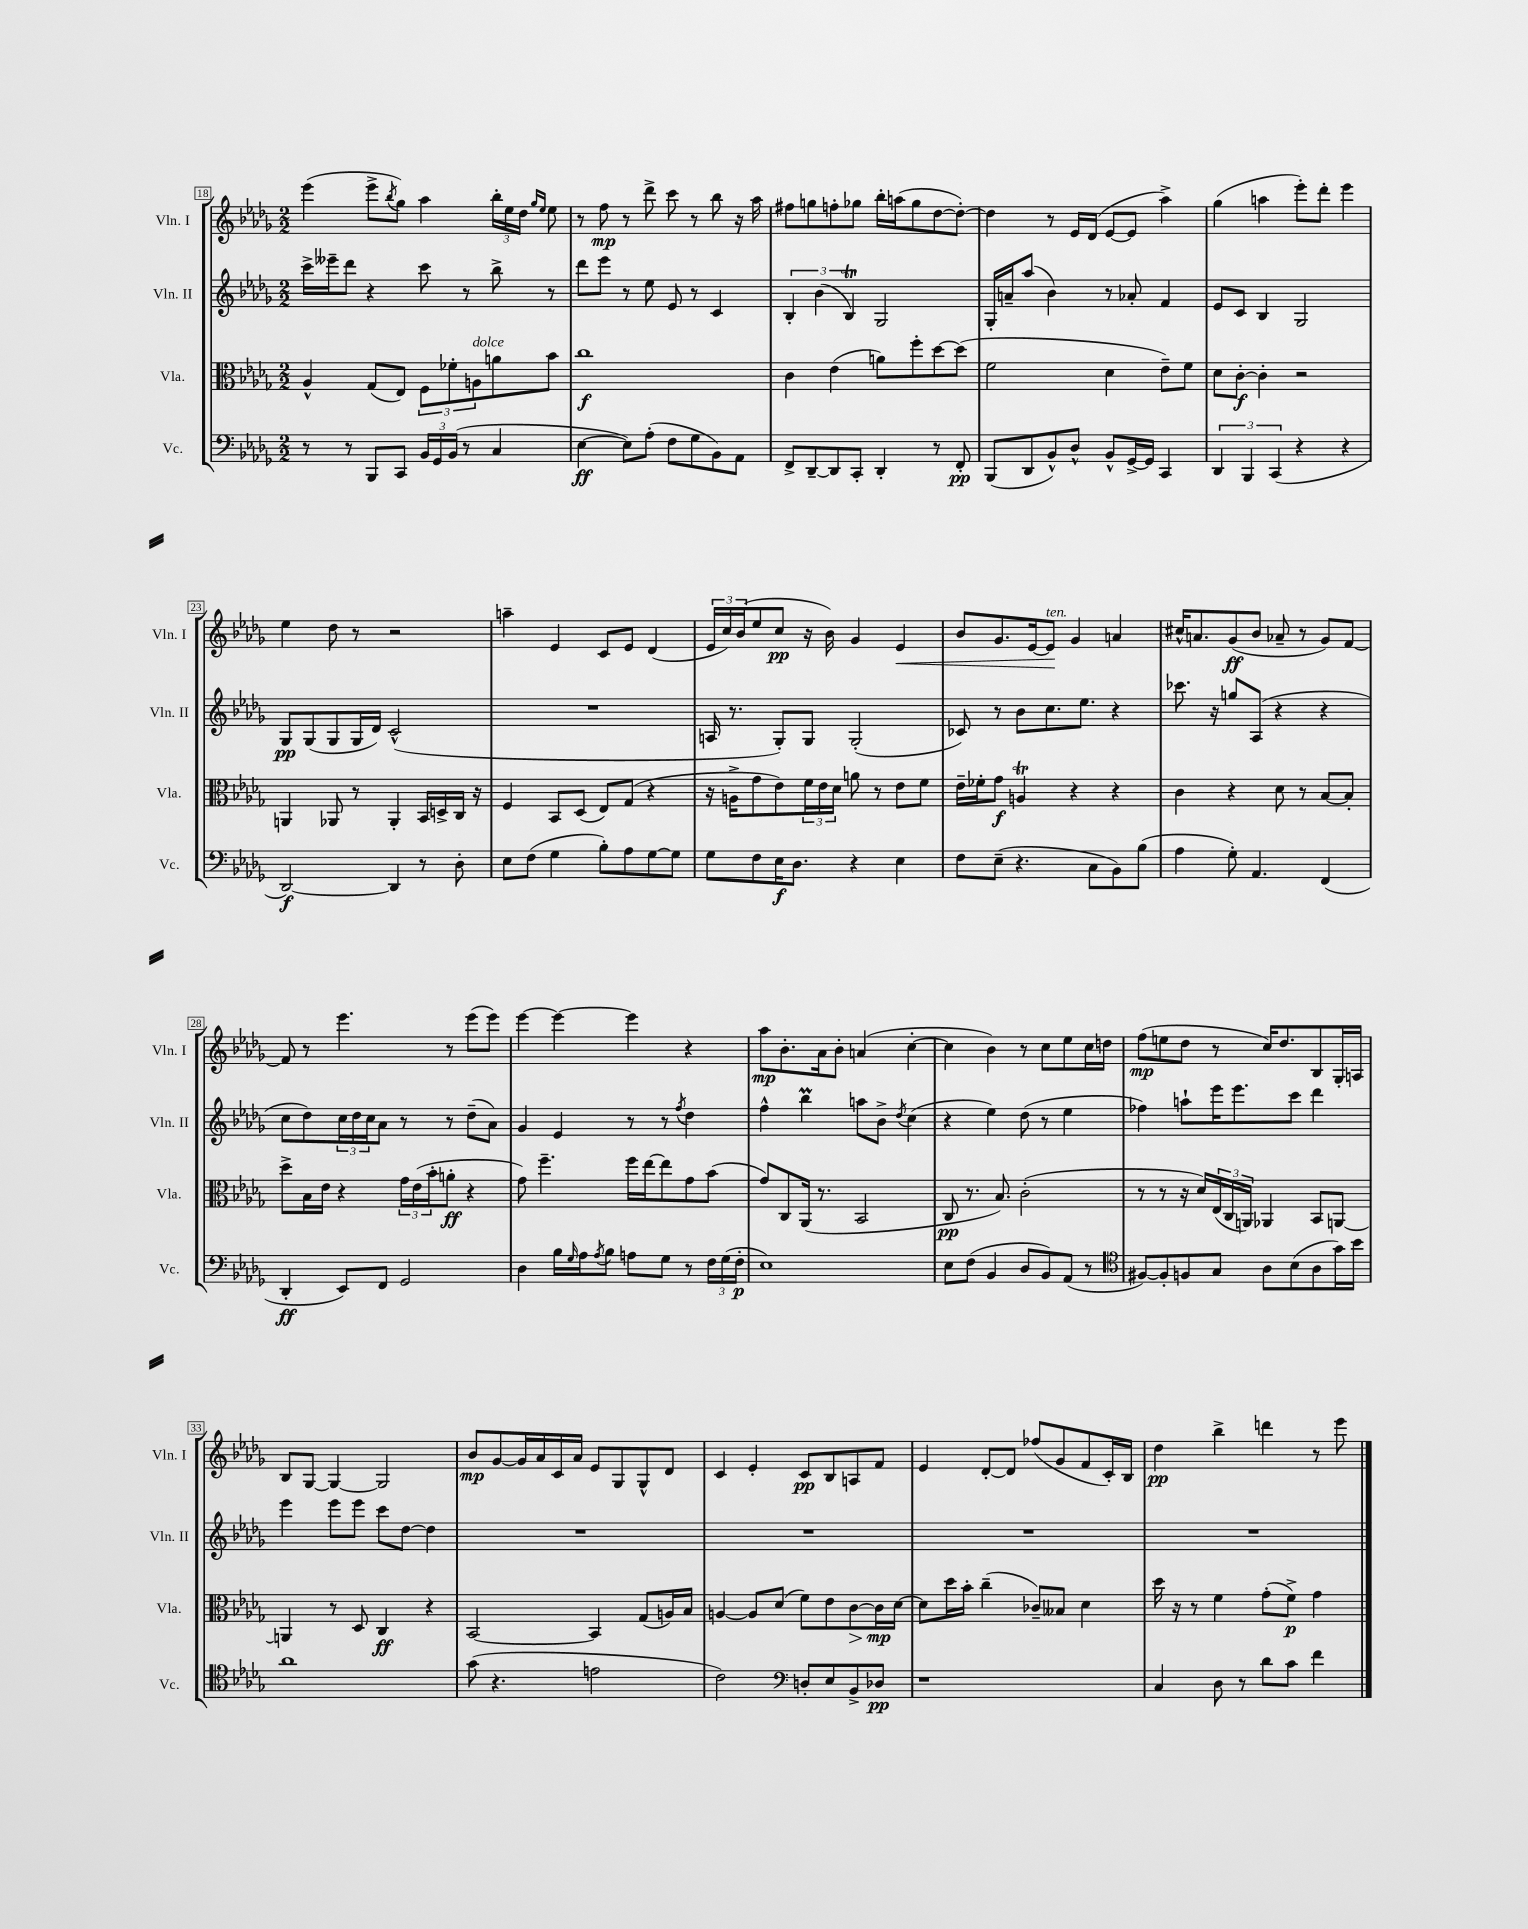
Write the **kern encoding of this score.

**kern	**dynam	**kern	**dynam	**kern	**dynam	**kern	**dynam
*part4	*part4	*part3	*part3	*part2	*part2	*part1	*part1
*staff4	*staff4	*staff3	*staff3	*staff2	*staff2	*staff1	*staff1
*I"Vc.	*	*I"Vla.	*	*I"Vln. II	*	*I"Vln. I	*
*I'Vc.	*	*I'Vla.	*	*I'Vln. II	*	*I'Vln. I	*
*clefF4	*	*clefC3	*	*clefG2	*	*clefG2	*
*k[b-e-a-d-g-]	*	*k[b-e-a-d-g-]	*	*k[b-e-a-d-g-]	*	*k[b-e-a-d-g-]	*
*M2/2	*	*M2/2	*	*M2/2	*	*M2/2	*
=18	=18	=18	=18	=18	=18	=18	=18
8r	.	4A-^^/	.	16ccc^\LL	.	(4eee-\	.
.	.	.	.	16eee--X~\J	.	.	.
8r	.	.	.	8ddd-\J	.	.	.
8BBB-/L	.	(8G-/L	.	4r	.	8eee-^\L	.
.	.	.	.	.	.	8qbb-/	.
8CC/J	.	8E-/J)	.	.	.	8gg-\J)	.
24BB-/LL	.	12F\L	.	8ccc\	.	4aa-\	.
24GG-/	.	.	.	.	.	.	.
(24BB-/JJ	.	12f-X'\	.	.	.	.	.
8r	.	.	.	8r	.	.	.
!	!	!LO:TX:a:i:t=dolce	!	!	!	!	!
.	.	12An\	.	.	.	.	.
4C/	.	8an\	.	8bb-^\	.	24bb-'\LL	.
.	.	.	.	.	.	24ee-\	.
.	.	.	.	.	.	24dd-\JJ	.
.	.	.	.	.	.	16qqgg-/LL	.
.	.	.	.	.	.	16qqee-/JJ	.
.	.	8b-\J	.	8r	.	8ee-\	.
=19	=19	=19	=19	=19	=19	=19	=19
[4E-\	ff	1cc	f	8ddd-\L	.	8r	.
.	.	.	.	8eee-\J	.	8ff\	mp
8E-\L])	.	.	.	8r	.	8r	.
(8A-'\J	.	.	.	8ee-\	.	8ddd-^\	.
8F\L	.	.	.	8e-/	.	8ccc\	.
8G-\	.	.	.	8r	.	8r	.
8BB-\)	.	.	.	4c/	.	8bb-\	.
8AA-\J	.	.	.	.	.	16r	.
.	.	.	.	.	.	16aa-\	.
=20	=20	=20	=20	=20	=20	=20	=20
8FF^/L	.	4c\	.	6B-'/	.	8ff#X\L	.
[8DD-~/	.	.	.	.	.	8ggn\	.
.	.	.	.	(6b-\	.	.	.
8DD-/]	.	(4e-\	.	.	.	8ffn'\	.
.	.	.	.	6B-T/)	.	.	.
8CC'/J	.	.	.	.	.	8gg-X\J	.
4DD-'/	.	8an\L)	.	2G-/	.	16bb-'\LL	.
.	.	.	.	.	.	(16aan\J	.
.	.	8ff'\	.	.	.	8gg-\	.
8r	.	[8dd-\	.	.	.	[8dd-\	.
8FF'/	pp	(8dd-\J]	.	.	.	8dd-'\J_)	.
=21	=21	=21	=21	=21	=21	=21	=21
(8BBB-/L	.	2f\	.	16G-'/LL	.	4dd-\]	.
.	.	.	.	16an~/J	.	.	.
8DD-/	.	.	.	(8aa-/J	.	.	.
8BB-^^/)	.	.	.	4b-\)	.	8r	.
8D-^^/J	.	.	.	.	.	16e-/LL	.
.	.	.	.	.	.	(16d-/JJ	.
8BB-^^/L	.	4d-\	.	8r	.	[8e-/L	.
[16GG-^/L	.	.	.	8a-X'/	.	8e-/J]	.
16GG-/JJ]	.	.	.	.	.	.	.
4CC/	.	8e-~\L)	.	4f/	.	4aa-^\)	.
.	.	8f\J	.	.	.	.	.
=22	=22	=22	=22	=22	=22	=22	=22
6DD-/	.	8d-\L	.	8e-/L	.	(4gg-\	.
.	.	[8c'\J	f	8c/J	.	.	.
6BBB-/	.	.	.	.	.	.	.
.	.	4c'\]	.	4B-/	.	4aan\	.
(6CC/	.	.	.	.	.	.	.
4r	.	2r	.	2G-/	.	8eee-'\L)	.
.	.	.	.	.	.	8ddd-'\J	.
4r	.	.	.	.	.	4eee-\	.
!!LO:LB:g=z
=23	=23	=23	=23	=23	=23	=23	=23
[2DD-/)	f	4AAn/	.	8G-/L	pp	4ee-\	.
.	.	.	.	(8G-/	.	.	.
.	.	8AA-X/	.	8G-/	.	8dd-\	.
.	.	8r	.	16G-/L	.	8r	.
.	.	.	.	16d-/JJ)	.	.	.
4DD-/]	.	4AA-'/	.	(2c^^/	.	2r	.
8r	.	16BB-/LL	.	.	.	.	.
.	.	16Dn^/	.	.	.	.	.
8D-'\	.	16C/JJ	.	.	.	.	.
.	.	16r	.	.	.	.	.
=24	=24	=24	=24	=24	=24	=24	=24
8E-\L	.	4F/	.	1r	.	4aan~\	.
(8F\J	.	.	.	.	.	.	.
4G-\	.	8BB-/L	.	.	.	4e-/	.
.	.	(8D-/J	.	.	.	.	.
8B-'\L)	.	8E-/L)	.	.	.	8c/L	.
8A-\	.	(8G-/J	.	.	.	8e-/J	.
[8G-\	.	4r	.	.	.	(4d-/	.
8G-\J]	.	.	.	.	.	.	.
=25	=25	=25	=25	=25	=25	=25	=25
8G-\L	.	16r	.	16An/	.	24e-/LL	.
.	.	.	.	.	.	24cc/)	.
.	.	16An^\KL	.	8.r	.	.	.
.	.	.	.	.	.	(24b-/J	.
8F\	.	8g-\	.	.	.	8ee-/	.
16E-\K	f	8e-\)	.	8G-'/L)	.	8cc/J	pp
8.D-\J	.	.	.	.	.	.	.
.	.	24f\L	.	8G-/J	.	16r	.
.	.	24e-\	.	.	.	.	.
.	.	.	.	.	.	16b-\)	.
.	.	24d-\JJ	.	.	.	.	.
4r	.	8an\	.	(2G-'/	.	4g-/	.
.	.	8r	.	.	.	.	.
!	!	!	!	!	!	!	!LO:HP:b
4E-\	.	8e-\L	.	.	.	4e-/	<
.	.	8f\J	.	.	.	.	.
=26	=26	=26	=26	=26	=26	=26	=26
8F\L	.	16e-~\LL	.	8c-X/)	.	8b-/L	.
.	.	16f-X'\J	.	.	.	.	.
(8E-~\J	.	8g-\J	f	8r	.	8.g-/	.
4.r	.	4Ant/	.	8b-\L	.	.	.
.	.	.	.	.	.	[16e-/k	.
!	!	!	!	!	!	!LO:TX:a:i:t=ten.	!
.	.	.	.	8.cc\	.	8e-/J]	.
.	.	4r	.	.	.	4g-/	[
.	.	.	.	8.ee-\J	.	.	.
8C\L	.	.	.	.	.	.	.
8BB-\)	.	4r	.	4r	.	4an/	.
(8B-\J	.	.	.	.	.	.	.
=27	=27	=27	=27	=27	=27	=27	=27
4A-\	.	4c\	.	8.ccc-X\	.	16cc#X^^/KL	.
.	.	.	.	.	.	8.an/	.
.	.	.	.	16r	.	.	.
8G-'\)	.	4r	.	8ggn/L	.	(8g-/	ff
4.AA-/	.	.	.	(8A-/J	.	8b-/J	.
.	.	8d-\	.	4r	.	8a-X~/	.
.	.	8r	.	.	.	8r	.
(4FF/	.	[8B-/L	.	4r	.	8g-/L)	.
.	.	8B-'/J]	.	.	.	[8f/J	.
!!LO:LB:g=z
=28	=28	=28	=28	=28	=28	=28	=28
4DD-'/	ff	8dd-^\L	.	8cc\L	.	8f/]	.
.	.	16B-\L	.	8dd-\)	.	8r	.
.	.	16e-\JJ	.	.	.	.	.
8EE-/L)	.	4r	.	24cc\L	.	4.eee-\	.
.	.	.	.	24dd-\	.	.	.
.	.	.	.	24cc\J	.	.	.
8FF/J	.	.	.	8a-\J	.	.	.
2GG-/	.	24g-\LL	.	8r	.	.	.
.	.	(24e-\	.	.	.	.	.
.	.	24b-'\J	.	.	.	.	.
.	.	8an'\J	ff	8r	.	8r	.
.	.	4r	.	(8dd-~\L	.	(8eee-\L	.
.	.	.	.	8a-\J)	.	8eee-\J)	.
=29	=29	=29	=29	=29	=29	=29	=29
4D-\	.	8g-\)	.	4g-/	.	[4eee-\	.
.	.	4.ff~\	.	.	.	.	.
16B-\LL	.	.	.	4e-/	.	4eee-\_	.
16qqG-/	.	.	.	.	.	.	.
16A-\J	.	.	.	.	.	.	.
8qA-/	.	.	.	.	.	.	.
8B-\J	.	.	.	.	.	.	.
8An\L	.	16ff\LL	.	8r	.	4eee-\]	.
.	.	[16ee-\J	.	.	.	.	.
8G-\J	.	8ee-\]	.	8r	.	.	.
.	.	.	.	8qff/	.	.	.
8r	.	8g-\	.	4dd-\	.	4r	.
24F\LL	.	(8b-\J	.	.	.	.	.
(24G-\	.	.	.	.	.	.	.
24F'\JJ	p	.	.	.	.	.	.
=30	=30	=30	=30	=30	=30	=30	=30
1E-)	.	8g-/L)	.	4ff^^\	.	8aa-\L	mp
.	.	8C/	.	.	.	8.b-'\	.
.	.	(16AA-/Jk	.	4bb-M\	.	.	.
.	.	8.r	.	.	.	16a-\k	.
.	.	.	.	.	.	8b-'\J	.
.	.	2BB-/	.	8aan\L	.	(4an/	.
.	.	.	.	8b-^\J	.	.	.
.	.	.	.	8qdd-/	.	.	.
.	.	.	.	(4cc\	.	[4cc'\	.
=31	=31	=31	=31	=31	=31	=31	=31
8E-\L	.	8C/	pp	4r	.	4cc\]	.
(8F\J	.	8.r	.	.	.	.	.
4BB-/	.	.	.	4ee-\)	.	4b-\)	.
.	.	8.B-/)	.	.	.	.	.
8D-/L	.	(2c'\	.	(8dd-\	.	8r	.
8BB-/)	.	.	.	8r	.	8cc\L	.
(8AA-/J	.	.	.	4ee-\	.	8ee-\	.
8r	.	.	.	.	.	16cc\L	.
.	.	.	.	.	.	16ddn\JJ	.
=32	=32	=32	=32	=32	=32	=32	=32
*clefC4	*	*	*	*	*	*	*
[8F#X/L)	.	8r	.	4ff-X\)	.	(8ff\L	mp
8F#'/]	.	8r	.	.	.	8een\	.
8Fn/	.	16r	.	8aan`\L	.	8dd-\J	.
.	.	16d-/LL)	.	.	.	.	.
8G-/J	.	(24E-/	.	16eee-\K	.	8r	.
.	.	24C/	.	.	.	.	.
.	.	.	.	8.eee-\	.	.	.
.	.	24AAn/JJ)	.	.	.	.	.
8A-\L	.	4AA-X/	.	.	.	16cc/KL)	.
.	.	.	.	.	.	8.dd-/	.
(8B-\	.	.	.	8ccc\J	.	.	.
8A-\	.	8BB-/L	.	4ddd-\	.	8B-/	.
16g-\L)	.	[8AAn/J	.	.	.	16G-'/L	.
16b-\JJ	.	.	.	.	.	16An/JJ	.
!!LO:LB:g=z
=33	=33	=33	=33	=33	=33	=33	=33
1a-	.	4AAn/]	.	4eee-\	.	8B-/L	.
.	.	.	.	.	.	[8G-/J	.
.	.	8r	.	8eee-\L	.	4G-/_	.
.	.	8D-/	.	8eee-\J	.	.	.
.	.	4C/	ff	8ccc\L	.	2G-/]	.
.	.	.	.	[8dd-\J	.	.	.
.	.	4r	.	4dd-\]	.	.	.
=34	=34	=34	=34	=34	=34	=34	=34
(8g-\	.	[2BB-/	.	1r	.	8b-/L	mp
4.r	.	.	.	.	.	[8g-/	.
.	.	.	.	.	.	16g-/L]	.
.	.	.	.	.	.	16a-/	.
.	.	.	.	.	.	16c/	.
.	.	.	.	.	.	16a-/JJ	.
2en\	.	4BB-/]	.	.	.	8e-/L	.
.	.	.	.	.	.	8G-/	.
.	.	(8G-/L	.	.	.	8G-^^/	.
.	.	16An/L)	.	.	.	8d-/J	.
.	.	16B-/JJ	.	.	.	.	.
=35	=35	=35	=35	=35	=35	=35	=35
2c\)	.	[4An/	.	1r	.	4c/	.
.	.	8A/L]	.	.	.	4e-'/	.
.	.	(8d-/J	.	.	.	.	.
*clefF4	*	*	*	*	*	*	*
8Dn'/L	.	8f\L)	.	.	.	8c/L	pp
8E-/	.	8e-\	.	.	.	8B-/	.
!	!	!	!LO:HP:b	!	!	!	!
8BB-^/	.	[8c\	>	.	.	8An/	.
8D-X/J	pp	16c\L]	mp	.	.	8f/J	.
.	.	[16d-\JJ	]	.	.	.	.
=36	=36	=36	=36	=36	=36	=36	=36
1r	.	8d-\L]	.	1r	.	4e-/	.
.	.	16dd-\L	.	.	.	.	.
.	.	16b-'\JJ	.	.	.	.	.
.	.	(4cc~\	.	.	.	[8d-'/L	.
.	.	.	.	.	.	8d-/J]	.
.	.	8c-X~/L)	.	.	.	(8ff-X/L	.
.	.	8B--X/J	.	.	.	8g-/	.
.	.	4d-\	.	.	.	8f/	.
.	.	.	.	.	.	16c'/L)	.
.	.	.	.	.	.	16B-/JJ	.
=37	=37	=37	=37	=37	=37	=37	=37
4C/	.	16dd-\	.	1r	.	4dd-\	pp
.	.	16r	.	.	.	.	.
.	.	8r	.	.	.	.	.
8D-\	.	4f\	.	.	.	4bb-^\	.
8r	.	.	.	.	.	.	.
8d-\L	.	(8g-'\L	.	.	.	4dddn\	.
8c\J	.	8f^\J)	p	.	.	.	.
4f\	.	4g-\	.	.	.	8r	.
.	.	.	.	.	.	8eee-\	.
==	==	==	==	==	==	==	==
*-	*-	*-	*-	*-	*-	*-	*-
